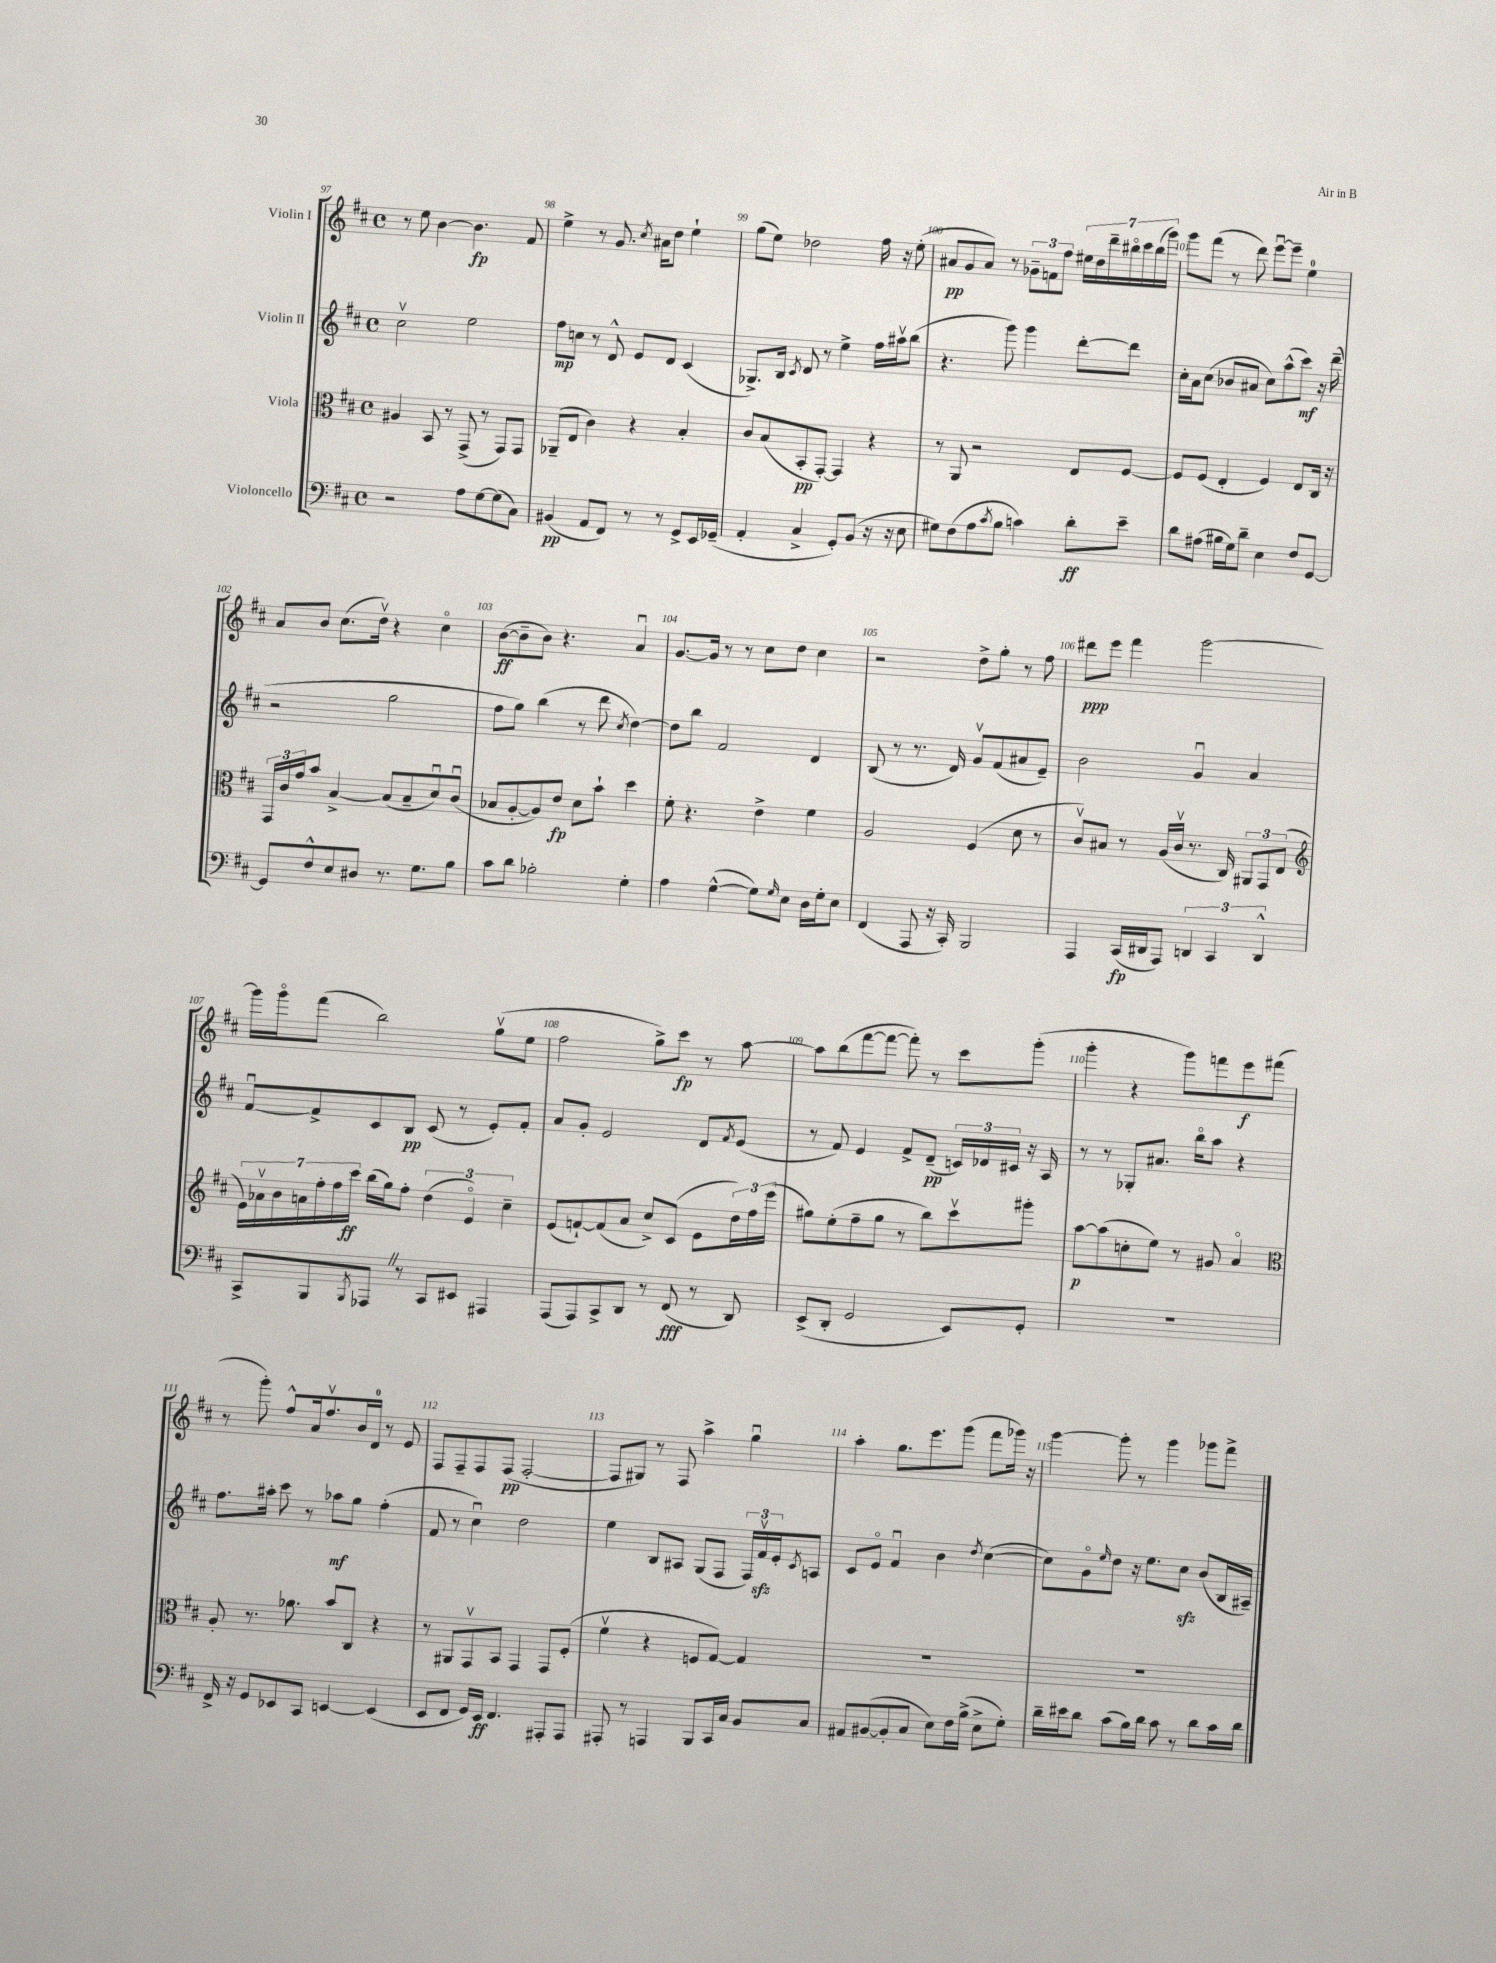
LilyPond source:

<<
\new StaffGroup <<
\new Staff = "s0" \with { instrumentName = "Violin I" } {
    \clef treble \key d \major \defaultTimeSignature \time 4/4
    r8 e''8 b'4~ b'4.\fp fis'8 |
    e''4-> r8 g'8. \acciaccatura { cis''8 } ais'16 d''8 e''4-! |
    g''8( e''8) des''2 fis''16 r16 e''8-.( |
    ais'8\pp g'8 ais'8) r8 \tuplet 3/2 { ges'8-- f'8 fis''8 } \tuplet 7/4 { eis''16 d''16 d'''16-- bis''16\flageolet cis'''16 bis''16( g'''16) } |
    g'''8 fis'''8( r8 d'''8) e'''8~\downbow e'''8-- e''4-0 |
    a'8 b'8 cis''8.( d''16\upbow) r4 cis''4\flageolet |
    b'8~\ff( b'8-- b'8) r4. a'4\downbow |
    g'8.~ g'16 r8 r8 cis''8 d''8 cis''4 |
    r2 d''8-> g''8-. r8 fis''8 |
    dis'''8\ppp e'''8 fis'''4 g'''2~ |
    g'''16 g'''16\flageolet fis'''8( b''2) g''8\upbow( e''8 |
    fis''2 g''8->) cis'''8\fp r8 a''8~ |
    a''8 b''8( fis'''8~ fis'''8~ fis'''8-.) r8 cis'''8 g'''8-.( |
    g'''4-. r4 g'''8) f'''8 e'''8\f fis'''8( |
    r8 g'''8-.) fis''8-^ a'16 fis''8.\upbow b'16 d'16-0 r8 e'8 |
    fis8 fis8-- fis8 fis8\pp( fis2~-. |
    fis8 gis8) r8 fis8 a''4-> g''4\downbow |
    a''4-. g''8. e'''8. g'''8( fis'''8 ges'''16) r16 |
    g'''4~ g'''8-. r8 g'''4 ges'''8 fis'''8-> \bar "|." |
}
\new Staff = "s1" \with { instrumentName = "Violin II" } {
    \clef treble \key d \major \defaultTimeSignature \time 4/4
    cis''2\upbow e''2 |
    fis''8\mp c''8 r8 d'8-^ e'8 d'8 cis'4( |
    ges8.->) b16 \acciaccatura { cis'8 } d'8 r8 e''4-> fis''16 ais''16\upbow b''8( |
    r4. g'''8) g'''4 d'''8~-. d'''8 |
    cis''16-. a'16 cis''8( bes'8 ais'8 cis''8) a''8-^( cis'''8\mf) r16 d'''16--( |
    r2 g''2 |
    fis''8 g''8) b''4( r8 d'''8 \acciaccatura { cis''8 } d''4~) |
    d''8 b''8 fis'2 d'4 |
    b8( r8 r8. d'16) g'8\upbow fis'8( ais'8 e'8--) |
    b'2 g'4\downbow a'4 |
    fis'8~\downbow fis'8-> cis'8 b8\pp cis'8( r8 e'8-.) fis'8-. |
    a'8 g'8-. e'2 d'8 \acciaccatura { fis'8 } e'8( |
    r8 fis'8) e'4 fis'8-> d'8--\pp( \tuplet 3/2 { c'16) des'16 cis'16 } r16 a16 |
    r8 r8 ges8-. ais'8. b''16\flageolet a''8 r4 |
    fis''8. ais''16-. cis'''8 r8 aes''8\mf g''8 fis''4-.( |
    fis'8 r8 cis''4\downbow) d''2 |
    e''4 b8 ais8 g8( fis8 \tuplet 3/2 { fis16) fis'16\upbow\sfz e'16-. } \acciaccatura { cis'8 } a8 |
    cis'8 e'8\flageolet fis'4\downbow b'4 \acciaccatura { d''8 } cis''4~( |
    cis''8) g'8\flageolet \grace { e''16 } d''8 r16 e''8. cis''8\sfz b'8( b16 ais16--) \bar "|." |
}
\new Staff = "s2" \with { instrumentName = "Viola" } {
    \clef alto \key d \major \defaultTimeSignature \time 4/4
    ais4 b,8 r8 g,8->( r8 g,8) g,8 |
    aes,8--( e8 cis'4) r4 b4-. |
    cis'8 b8( b,8-.\pp g,8~-.) g,4 r4 |
    r8 a,8 r2 e8 fis8~ |
    fis8 fis8( e4-. fis4) e8 cis16 r16 |
    \tuplet 3/2 { g,16 cis'16 g'16 } b'8 b4~-> b8( b8-- d'8\downbow) cis'8\downbow( |
    bes8 a8~-. a8) e'8\fp d'8 b'8-! d''4 |
    fis'8-. r4. e'4-> fis'4 |
    a2 fis4( d'8 r8 |
    cis'8\upbow) bis8 r8 a16( cis'16\upbow r8. cis16) \tuplet 3/2 { ais,8 g,8 e8( } |
    \clef treble \tuplet 7/4 { e'16) aes'16\upbow b'16 a'16 fis''16-. fis''16 cis'''16\ff } b''16( g''16) fis''8-. \tuplet 3/2 { d''4( e'4\flageolet) cis''4-- } |
    e'8( f'8~-!) f'8( a'8 cis''8->) cis'8( e'8 \tuplet 3/2 { d''16) fis''16 e'''16( } |
    gis''8) e''8-.( fis''8-- gis''8 r8 b''8) cis'''8\upbow gis'''8-. |
    a''8~\p a''8( c''8-. e''8) r8 gis'8 a'4\flageolet |
    \clef alto a8-. r8. aes'8. b'8 cis8 r4 |
    r8 ais,8 g,8\upbow b,8 g,4 g,8 fis8-.( |
    fis'4\upbow r4 f8 g8~) g4 |
    R1 |
    R1 \bar "|." |
}
\new Staff = "s3" \with { instrumentName = "Violoncello" } {
    \clef bass \key d \major \defaultTimeSignature \time 4/4
    r2 a8 g8~ g8( cis8) |
    bis,4\pp( a,8 fis,8) r8 r8 g,8-> e,16 ges,16--( |
    a,4-. cis4-> g,8-.) b,8( r16 r16 e8 |
    gis8) fis8( a8 \acciaccatura { cis'8 } b8 c'4) d'8-.\ff e'8-- |
    d'8 ais8( bis16 g16) d'8-- e4 fis8 g,8~ |
    g,8 fis8-^ e8 dis8 r8. g8. b8 |
    cis'8 d'8 bes2-. g4-. |
    a4 g4~-^( g8) \grace { g16 } e8 d16 g16-. e8 |
    fis,4( a,,8 r16 cis,16-.) b,,2 |
    a,,4 cis,16\fp( dis,16 a,,8) \tuplet 3/2 { d,4 cis,4 d,4-^ } |
    cis,8-> b,,8 \acciaccatura { b,,8 } aes,,8 \once \override BreathingSign.text = \markup { \musicglyph "scripts.caesura.straight" } \breathe r8 cis,8 eis,8 ais,,4 |
    a,,8( a,,8) cis,8-> d,8 r8 fis,8\fff( r8 d,8) |
    e,8->( d,8-. g,2 e,8) g,8-. |
    R1 |
    fis,16-> r16 g,8 ees,8 cis,8 e,4~ e,4( |
    e,8 fis,8 g,16) e,16\ff fis,4. ais,,8-. ais,,8 |
    ais,,8-. r8 a,,4 b,,8 cis,16 cis16 b,8 cis8 |
    ais,8 bis,8~( bis,8-. cis8 e8) fis16 b16->( e8-> g8-.) |
    d'16-- eis'16 d'8 cis'8( b16) d'16 cis'8 r8 d'8 cis'16 d'16 \bar "|." |
}
>>
>>
\layout { \context { \Score currentBarNumber = #97 \override BarNumber.break-visibility = ##(#f #t #t) barNumberVisibility = #all-bar-numbers-visible } }
